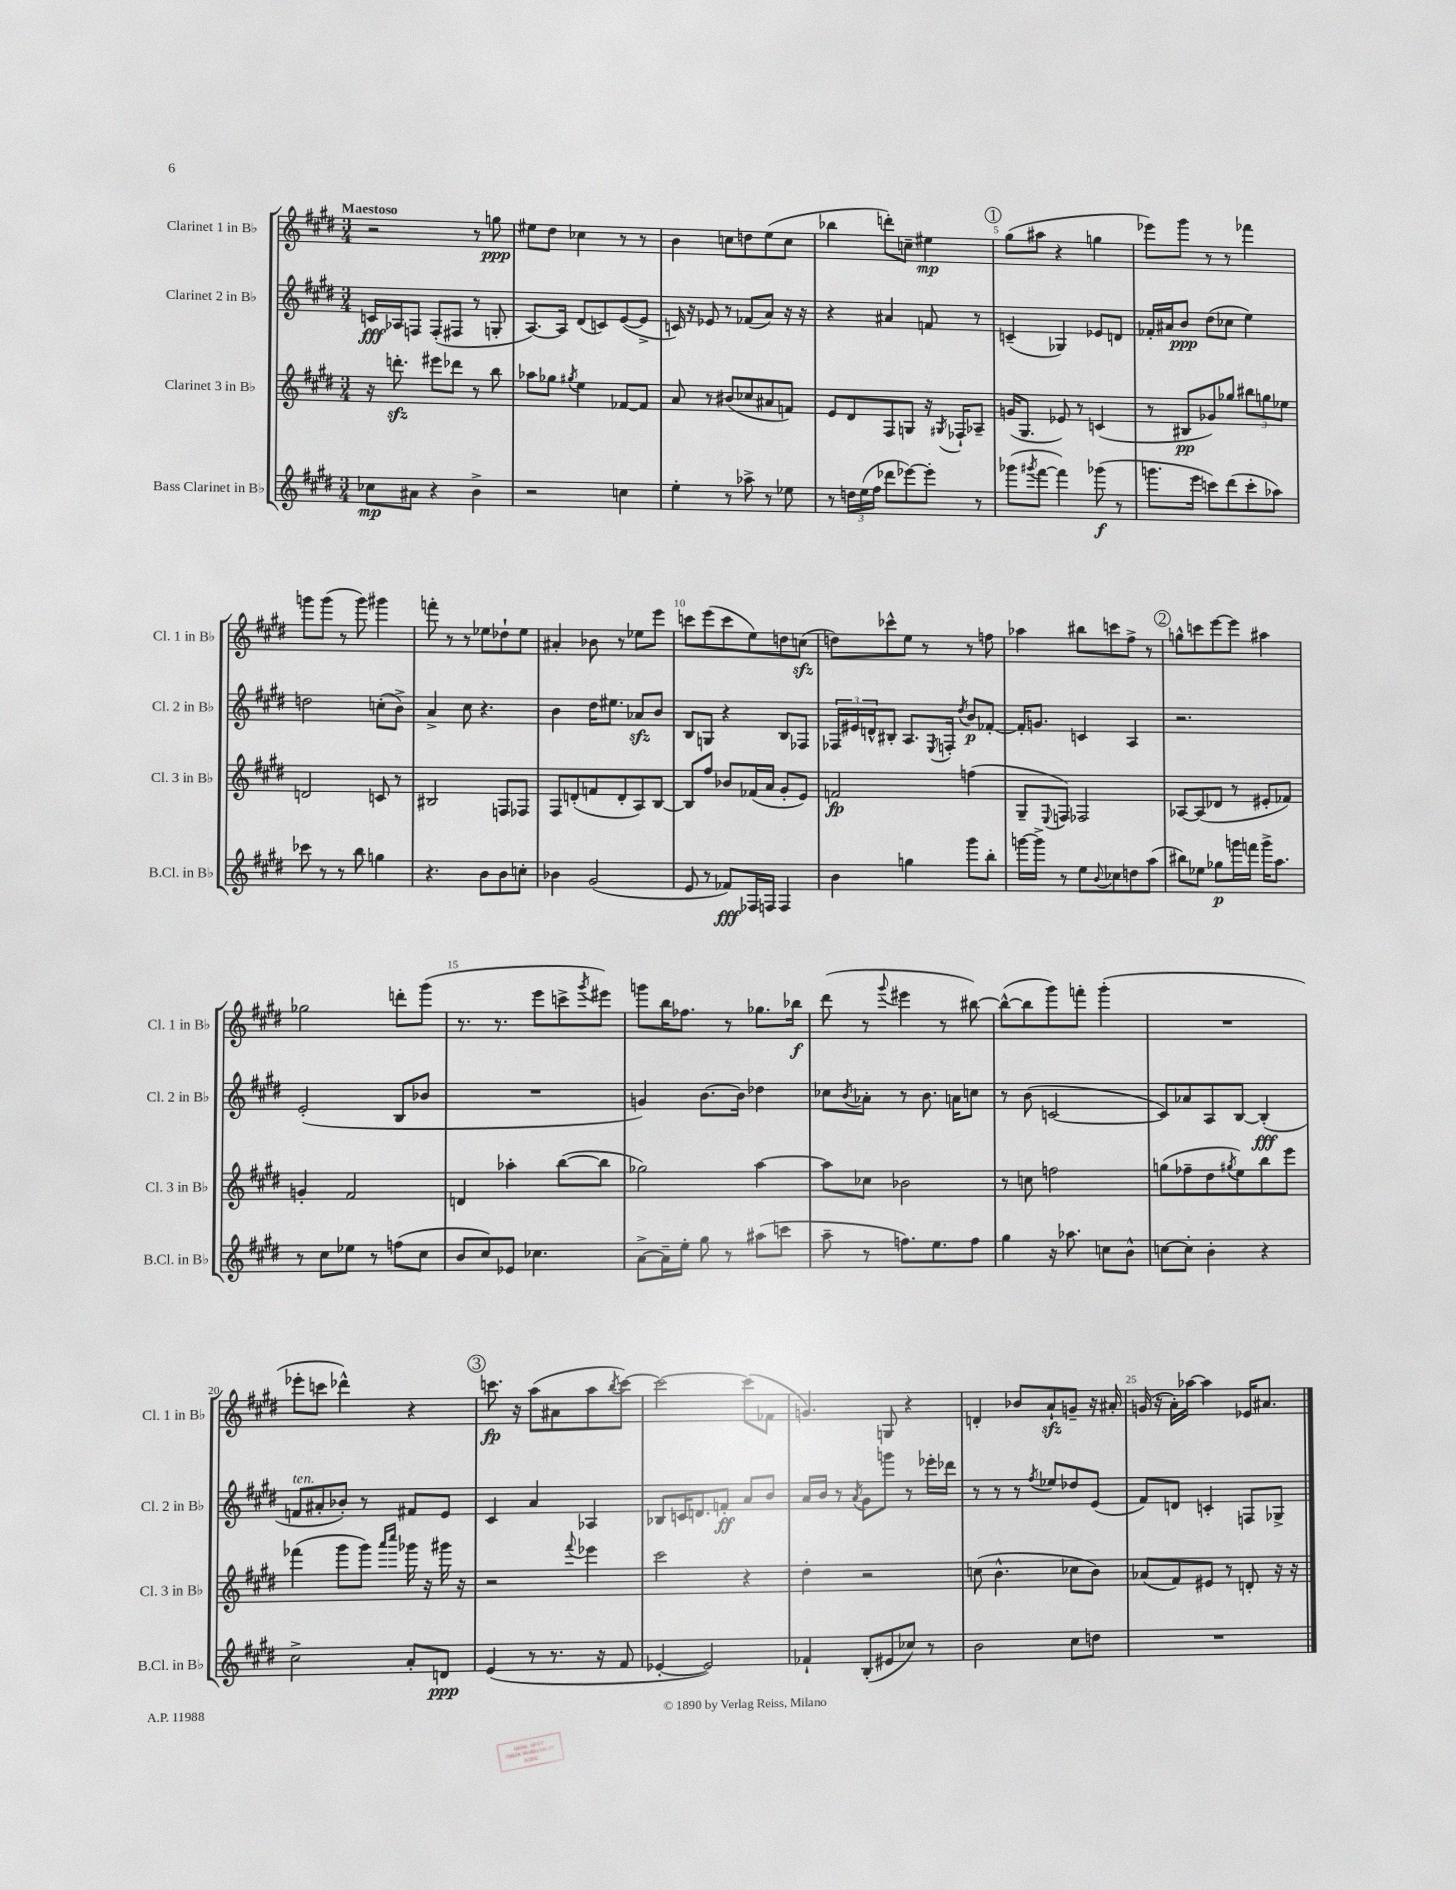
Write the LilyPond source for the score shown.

<<
\new StaffGroup <<
\new Staff = "s0" \with { instrumentName = "Clarinet 1 in Bb" shortInstrumentName = "Cl. 1 in Bb" } {
    \clef treble \key e \major \numericTimeSignature \time 3/4 \tempo "Maestoso"
    r2 r8 g''8\ppp |
    eis''8 dis''8 ces''4 r8 r8 |
    b'4 c''8 d''8 e''8( c''8 |
    bes''4 d'''8-.) c''8-- eis''4\mp |
    \mark \markup { \circle "1" } gis''8( ais''8 r4 g''4 |
    ees'''8) gis'''8 r8 r8 fes'''4 |
    g'''8 g'''8( r8 g'''8) gis'''4 |
    f'''8-. r8 r8 ees''8 des''8-! ees''8 |
    ais'4-. bes'8 r8 ees''8 e'''8 |
    c'''8 e'''8( c'''8 e''8) d''8 c''8\sfz( |
    d''8) ces'''8-^ e''8 r8 r8 f''8 |
    aes''4 bis''8 c'''8 fis''8-> r8 |
    \mark \markup { \circle "2" } g''8-^ c'''8 e'''8~ e'''8 ais''4 |
    ges''2 d'''8-. gis'''8( |
    r8. r8. e'''8 c'''8-> \acciaccatura { gis'''8 } eis'''8) |
    g'''8 b''16 fes''8. r8 ges''8. bes''16\f |
    dis'''8( r8 \appoggiatura { gis'''8 } eis'''4 r8 bis''8~) |
    bis''8~-^( bis''8 gis'''8) f'''8-. gis'''4-.( |
    R2. |
    ees'''8-. c'''8 des'''4-^) r4 |
    \mark \markup { \circle "3" } c'''8.\fp r16 a''8( ais'8 a''8 \acciaccatura { b''8 } c'''8~) |
    c'''2~ c'''8( fes'8 |
    g'4.) g8 r4 |
    d'4-. bes'8 a'8-!\sfz g'8-- r16 ais'16-. |
    g'16( r16 a'16-.) aes''16~ aes''4 ees'16 ais'8. \bar "|." |
}
\new Staff = "s1" \with { instrumentName = "Clarinet 2 in Bb" shortInstrumentName = "Cl. 2 in Bb" } {
    \clef treble \key e \major \numericTimeSignature \time 3/4
    c'16\fff aes16 f8 f8-.( fis8 r8 g8-. |
    a8.~) a16 dis'8( c'8) e'8~( e'8-> |
    c'16) r16 ees'8 r8 fes'8( a'8) r16 r16 |
    r4 ais'4 f'8 r8 |
    \mark \markup { \circle "1" } c'4--( ges4) ees'8 d'8 |
    fes'16-. ais'16 b'8\ppp dis''8( ces''8 e''4) |
    d''2 c''8-.( b'8->) |
    a'4-> cis''8 r4. |
    b'4 dis''16 eis''8. aes'8\sfz b'8 |
    b8 g8 r4 b8 fes8 |
    \tuplet 3/2 { fes16 eis'16 d'16-^ } bis8-. a8. \acciaccatura { e8 } f16-. \acciaccatura { dis''8 } b'8\p fes'8~-. |
    fes'16-. g'8. c'4 a4 |
    \mark \markup { \circle "2" } r2. |
    e'2-.( b8 bes'8 |
    R2. |
    g'4) b'8.~ b'16 des''4 |
    ces''8 \acciaccatura { b'8 } aes'8-. r8 b'8. a'16 c''8 |
    r8 b'8( c'2~ |
    c'8) aes'8 a8 b8~ b4-.\fff( |
    f'8^\markup { \italic "ten." } ais'8-. bes'8-.) r8 fis'8 e'8 |
    \mark \markup { \circle "3" } cis'4 a'4 aes4 |
    bes8 c'16 d'8. f'8-.\ff a'8 b'8 |
    a'16 b'16 r8 \acciaccatura { a'8 } gis'8 g'''8 r8 ees'''16-. des'''16 |
    r8 r8 r8 \acciaccatura { fis''8 } ees''8 des''8 e'8( |
    fis'8) d'8 c'4-. f8 ges8-> \bar "|." |
}
\new Staff = "s2" \with { instrumentName = "Clarinet 3 in Bb" shortInstrumentName = "Cl. 3 in Bb" } {
    \clef treble \key e \major \numericTimeSignature \time 3/4
    r16 d'''8.-.\sfz eis'''8 des'''8 r8 b''8 |
    aes''8 ges''8 \acciaccatura { gis''8 } e''4 fes'8~ fes'8 |
    a'8 r8 bis'8( ces''8 ais'8 f'8) |
    e'8 dis'8 fis8 g8 r16 \acciaccatura { gis8 } fes16-! aes8-- |
    \mark \markup { \circle "1" } g'16( gis8. ees'8) r8 c'4( |
    r8 bis8\pp ges'8) ges''8 \tuplet 3/2 { bis''8 g''8 ees''8 } |
    d'2 c'8 r8 |
    bis2 f8 fes8 |
    fis8 d'8-.( f'8 d'8-. a8) b8~ |
    b8 fis''8 bes'8 fes'16( a'16 gis'8-. e'8) |
    f'2\fp f''4( |
    gis8-- \appoggiatura { e8 } f8) fes2 |
    \mark \markup { \circle "2" } aes8~ aes8( des'8 r8 eis'8-. fes'8) |
    g'4-. fis'2 |
    d'4 aes''4-. b''8~( b''8 |
    ges''2) a''4~ |
    a''8 ces''8 bes'2 |
    r8 c''8 f''2 |
    g''8( fes''8-- dis''8 \acciaccatura { gis''8 } e''8) b''8 e'''8 |
    fes'''4( gis'''8 gis'''8) \grace { a'''16 cis''''16 } ges'''16 r16 gis'''16 r16 |
    \mark \markup { \circle "3" } r2 \appoggiatura { fis'''8 } ees'''4 |
    cis'''2 r4 |
    dis''4-. r2 |
    c''8( b'4.-^ ces''8 b'8) |
    aes'8( fis'8) eis'8 r8 d'8-. r16 r16 \bar "|." |
}
\new Staff = "s3" \with { instrumentName = "Bass Clarinet in Bb" shortInstrumentName = "B.Cl. in Bb" } {
    \clef treble \key e \major \numericTimeSignature \time 3/4
    ces''8\mp ais'8 r4 b'4-> |
    r2 c''4 |
    e''4-. r8 aes''8-> r8 ees''8 |
    r8 \tuplet 3/2 { d''16 e''16( fis''16 } des'''8 ees'''8~) ees'''8-. r8 |
    \mark \markup { \circle "1" } ges'''8( \acciaccatura { gis'''8 } fis'''8~ fis'''4) ges'''8\f( r8 |
    g'''8. e'''16 c'''8) dis'''8( c'''8-. aes''8) |
    ces'''8 r8 r8 b''8 g''4 |
    r4. b'8 b'8 c''8-. |
    bes'4 gis'2( |
    e'8 r8 fes'8\fff) fes16 f16 f4 |
    b'4 g''4 gis'''8 b''8-. |
    g'''16~ g'''16-> r8 e''8 \appoggiatura { b'8 } ces''8 d''8 a''8( |
    \mark \markup { \circle "2" } bis''8) ees''8 ges''8\p g'''16 f'''16 g'''16-> a''8. |
    r8 cis''8 ees''8 r8 f''8( cis''8 |
    b'8 cis''8) ees'8 ces''4. |
    a'8~-> a'16-- e''16-. gis''8 r8 ais''8( c'''8 |
    a''8-- r8 f''8.) e''8. f''8 |
    gis''4 r16 aes''8. c''8 b'8-^ |
    c''8~ c''8-. b'4-. r4 |
    cis''2-> a'8-. d'8\ppp |
    \mark \markup { \circle "3" } e'4( r8 r8. r16 fis'8 |
    ees'4~-. ees'2) |
    fes'4-! b8-.( eis'8 ces''8) r8 |
    b'2 cis''8 d''8 |
    R2. \bar "|." |
}
>>
>>
\layout { \context { \Score \override BarNumber.break-visibility = ##(#f #t #t) barNumberVisibility = #(every-nth-bar-number-visible 5) } }
